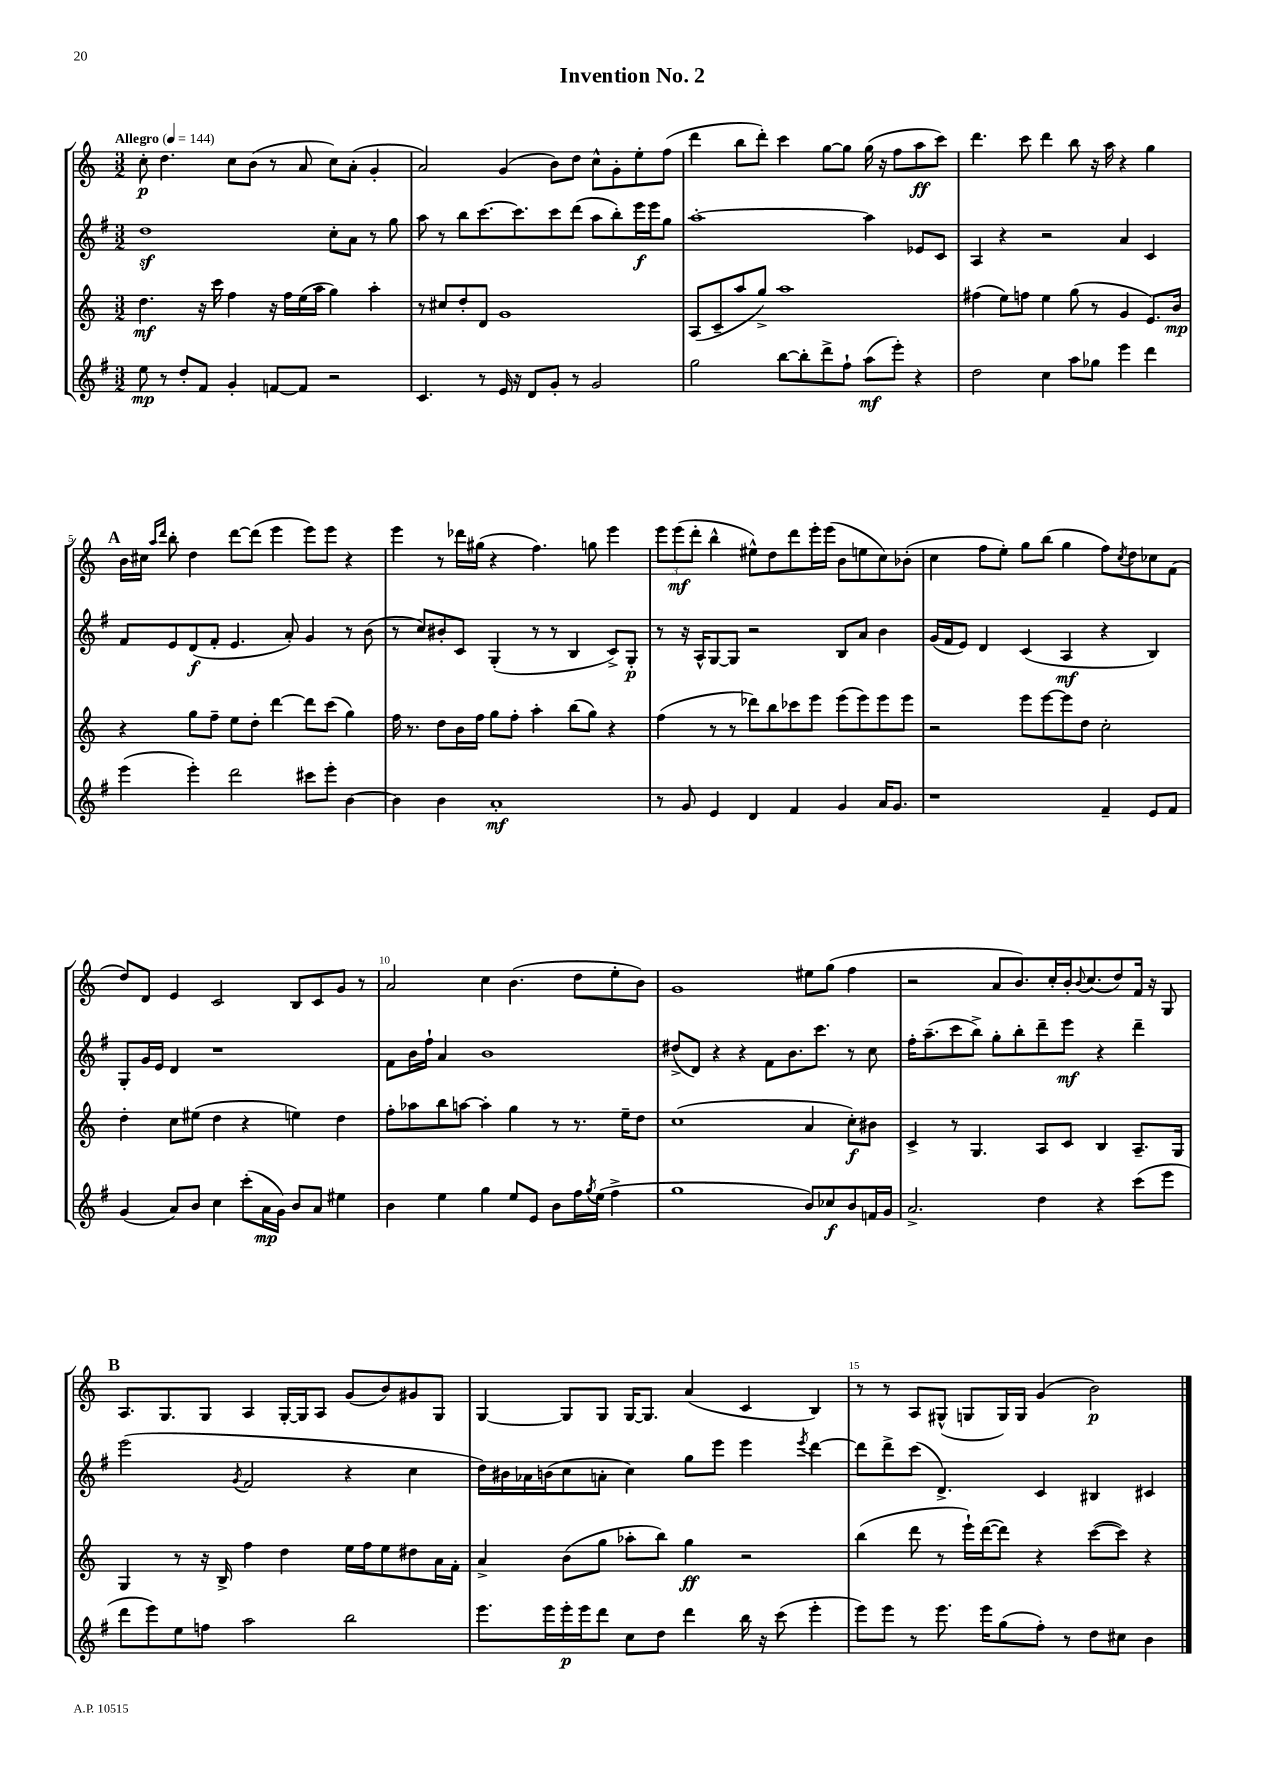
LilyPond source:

\header { title = "Invention No. 2" }
<<
\new StaffGroup <<
\new Staff = "s0" {
    \clef treble \key c \major \numericTimeSignature \time 3/2 \tempo "Allegro" 4 = 144
    c''8-.\p d''4. c''8 b'8( r8 a'8 c''8) a'8-.( g'4-. |
    a'2) g'4( b'8) d''8 c''8-^ g'8-. e''8-. f''8( |
    d'''4 b''8 d'''8-.) c'''4 g''8~ g''8 g''16( r16 f''8 a''8\ff c'''8) |
    d'''4. c'''8 d'''4 b''8 r16 a''16 r4 g''4 |
    \mark \markup { \bold "A" } b'16 cis''16 \grace { a''16 d'''16 } b''8-. d''4 d'''8~ d'''8( e'''4 e'''8) e'''8 r4 |
    e'''4 r8 des'''16 gis''16( r4 f''4.) g''8 e'''4 |
    \tuplet 3/2 { e'''8 e'''8\mf( d'''8-. } b''4-^ eis''8-^) d''8 d'''8 e'''16-. e'''16( b'8 e''8 c''8) bes'8-.( |
    c''4 f''8 e''8-.) g''8 b''8( g''4 f''8) \acciaccatura { c''8 } d''8 ces''8 f'8( |
    d''8) d'8 e'4 c'2 b8 c'8 g'8 r8 |
    a'2 c''4 b'4.( d''8 e''8-. b'8) |
    g'1 eis''8 g''8( f''4 |
    r2 a'8 b'8.) c''16-. b'16-. \appoggiatura { b'8 } c''8.( d''8) f'16 r16 g8 |
    \mark \markup { \bold "B" } a8. g8. g8 a4 g16~-. g16 a8 g'8( b'8) gis'8 g8 |
    g4~ g8 g8 g16~ g8. a'4( c'4 b4) |
    r8 r8 a8 gis8-^( g8 g16) g16 g'4( b'2\p) \bar "|." |
}
\new Staff = "s1" {
    \clef treble \key g \major \numericTimeSignature \time 3/2
    d''1\sf c''8-. a'8 r8 g''8 |
    a''8 r8 b''8 c'''8.~ c'''8. c'''8 d'''8( a''8 b''8-.) e'''16\f e'''16 g''8 |
    a''1~-. a''4 ees'8 c'8 |
    a4 r4 r2 a'4 c'4 |
    \mark \markup { \bold "A" } fis'8 e'8 d'8\f( fis'8-. e'4. a'8-.) g'4 r8 b'8( |
    r8 c''8) bis'8-. c'8 g4-.( r8 r8 b4 c'8->) g8-.\p |
    r8 r16 a16-^ g8~ g8 r2 b8 a'8 b'4 |
    g'16( fis'16 e'8) d'4 c'4( a4\mf r4 b4) |
    g8-. g'16 e'16 d'4 r1 |
    fis'8 b'16 fis''16-! a'4 b'1 |
    dis''8->( d'8) r4 r4 fis'8 b'8. c'''8. r8 c''8 |
    fis''16-. a''8.--( c'''8 b''8->) g''8-. b''8-. d'''8-- e'''8\mf r4 d'''4-- |
    \mark \markup { \bold "B" } e'''2( \acciaccatura { g'8 } fis'2 r4 c''4 |
    d''16) bis'16 aes'16 b'16( c''8 a'8-. c''4) g''8 e'''8 e'''4 \acciaccatura { e'''8 } d'''4~ |
    d'''8 d'''8-> c'''8( d'4.->) c'4 bis4 cis'4 \bar "|." |
}
\new Staff = "s2" {
    \clef treble \key c \major \numericTimeSignature \time 3/2
    d''4.\mf r16 c'''16 f''4 r16 f''16 e''16( a''16 g''4) a''4-. |
    r8 cis''8 d''8-. d'8 g'1 |
    a8( c'8-- a''8 g''8->) a''1 |
    fis''4( e''8) f''8 e''4 g''8( r8 g'4 e'8.) b'16\mp |
    \mark \markup { \bold "A" } r4 g''8 f''8-- e''8 d''8-. d'''4~ d'''8 c'''8( g''4) |
    f''16 r8. d''8 b'16 f''16 g''8 f''8-. a''4-. b''8( g''8) r4 |
    f''4( r8 r8 des'''8) b''8 ces'''8 e'''8 e'''8( e'''8) e'''8 e'''8 |
    r2 e'''8 e'''8~ e'''8 d''8 c''2-. |
    d''4-. c''8 eis''8( d''4 r4 e''4) d''4 |
    f''8-. aes''8 b''8 a''8~ a''4-. g''4 r8 r8. e''16-- d''8 |
    c''1( a'4 c''8-.\f) bis'8 |
    c'4-> r8 g4. a8 c'8 b4 a8.-- g16 |
    \mark \markup { \bold "B" } g4 r8 r16 b16-> f''4 d''4 e''16 f''16 e''8 dis''8 a'16 f'16-. |
    a'4-> b'8( g''8 aes''8-. b''8) g''4\ff r2 |
    b''4( d'''8 r8 e'''16-!) d'''16~( d'''8) r4 c'''8~( c'''8) r4 \bar "|." |
}
\new Staff = "s3" {
    \clef treble \key g \major \numericTimeSignature \time 3/2
    e''8\mp r8 d''8-. fis'8 g'4-. f'8~ f'8 r2 |
    c'4. r8 e'16 r16 d'8 g'8-. r8 g'2 |
    g''2 b''8~ b''8-. d'''8-> fis''8-! a''8\mf( e'''8-.) r4 |
    d''2 c''4 a''8 ges''8 e'''4 d'''4 |
    \mark \markup { \bold "A" } e'''4( e'''4-.) d'''2 cis'''8 e'''8-. b'4~ |
    b'4 b'4 a'1-.\mf |
    r8 g'8 e'4 d'4 fis'4 g'4 a'16 g'8. |
    r1 fis'4-- e'8 fis'8 |
    g'4( a'8) b'8 c''4 c'''8-.( a'16\mp g'16) b'8 a'8 eis''4 |
    b'4 e''4 g''4 e''8 e'8 b'8 fis''16 \acciaccatura { g''8 } e''16( fis''4-> |
    g''1 b'8) ces''8\f b'8 f'16 g'16 |
    a'2.-> d''4 r4 c'''8( e'''8 |
    \mark \markup { \bold "B" } d'''8 e'''8) e''8 f''8 a''2 b''2 |
    e'''8. e'''16 e'''16-.\p e'''16 d'''8 c''8 d''8 d'''4 b''16 r16 c'''8( e'''4-. |
    e'''8) e'''8 r8 e'''8. e'''16 g''8( fis''8-.) r8 d''8 cis''8 b'4 \bar "|." |
}
>>
>>
\layout { \context { \Score \override BarNumber.break-visibility = ##(#f #t #t) barNumberVisibility = #(every-nth-bar-number-visible 5) } }
